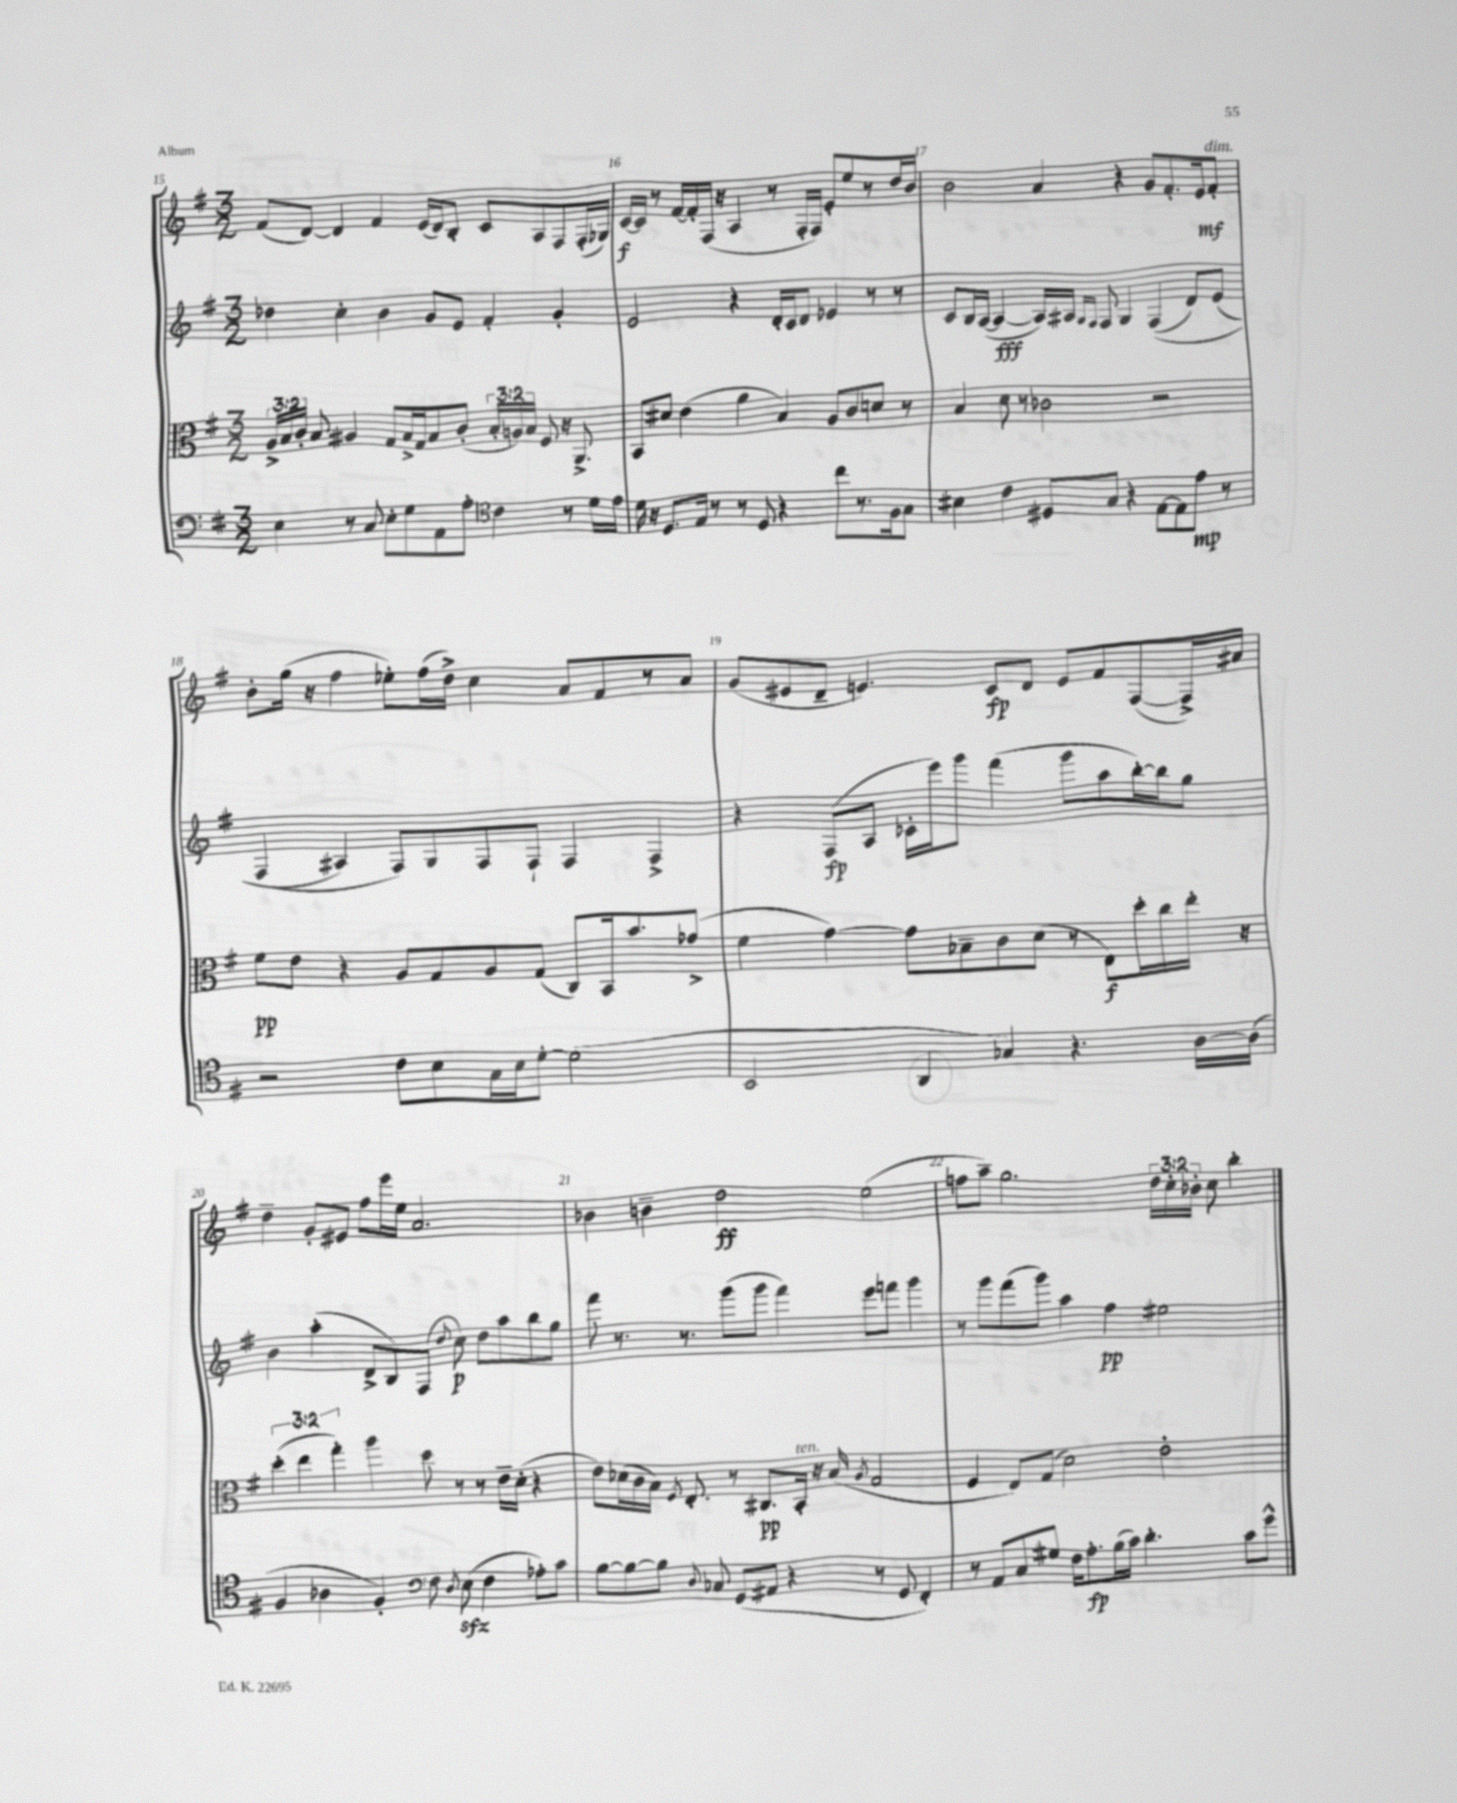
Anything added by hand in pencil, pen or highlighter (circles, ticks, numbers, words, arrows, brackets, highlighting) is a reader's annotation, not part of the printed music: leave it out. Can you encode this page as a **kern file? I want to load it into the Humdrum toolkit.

**kern	**dynam	**kern	**dynam	**kern	**dynam	**kern	**dynam
*part4	*part4	*part3	*part3	*part2	*part2	*part1	*part1
*staff4	*staff4	*staff3	*staff3	*staff2	*staff2	*staff1	*staff1
*clefF4	*	*clefC3	*	*clefG2	*	*clefG2	*
*k[f#]	*	*k[f#]	*	*k[f#]	*	*k[f#]	*
*M3/2	*	*M3/2	*	*M3/2	*	*M3/2	*
=15	=15	=15	=15	=15	=15	=15	=15
4E\	.	24A^/LL	.	4dd-X\	.	(8f#/L	.
.	.	24B/	.	.	.	.	.
.	.	24c'/JJ	.	.	.	.	.
.	.	8B/	.	.	.	[8d/J)	.
8r	.	4A#X/	.	4cc'\	.	4d/]	.
8C/	.	.	.	.	.	.	.
8E'\L	.	8G/L	.	4b\	.	4f#/	.
8G\	.	16B^/L	.	.	.	.	.
.	.	16G/J	.	.	.	.	.
8AA\	.	8B/	.	8g/L	.	(16e/LL	.
.	.	.	.	.	.	16d/J)	.
8A'\J	.	(8c'/J	.	8e/J	.	8B'/J	.
*clefC4	*	*	*	*	*	*	*
4c\	.	24B'/LL	.	4f#'/	.	8c/L	.
.	.	24An/)	.	.	.	.	.
.	.	24B/JJ	.	.	.	.	.
.	.	8F#/	.	.	.	8A/	.
8r	.	16r	.	4g'/	.	8F#/	.
.	.	8.AA^/	.	.	.	.	.
16d\LL	.	.	.	.	.	(16F#'/L	.
16e\JJ	.	.	.	.	.	16G-X/JJ)	.
=16	=16	=16	=16	=16	=16	=16	=16
16d\	.	8BB/L	.	2e/	.	[16c/LL	f
16r	.	.	.	.	.	16c/JJ]	.
8.D/L	.	8d#X/J	.	.	.	8r	.
.	.	(4e\	.	.	.	[16f#/LL	.
16E/Jk	.	.	.	.	.	16f#'/]	.
8r	.	.	.	.	.	(16F#/JJ	.
.	.	.	.	.	.	16r	.
8r	.	4a\	.	4r	.	4A/	.
8D/	.	.	.	.	.	.	.
4r	.	4B/)	.	16d'/LL	.	8r	.
.	.	.	.	16c/J	.	.	.
.	.	.	.	8d/J	.	16F#'/LL	.
.	.	.	.	.	.	16F#/JJ)	.
8cc\L	.	8A/L	.	4e-X/	.	8e'/L	.
8.r	.	8c/	.	.	.	8ee/	.
.	.	8dn/J	.	8r	.	8r	.
16F#\k	.	.	.	.	.	.	.
8G\J	.	8r	.	8r	.	16dd/L	.
.	.	.	.	.	.	16b/JJ	.
=17	=17	=17	=17	=17	=17	=17	=17
4B#X\	.	4B/	.	8c/L	.	2b\	.
.	.	.	.	16B/L	.	.	.
.	.	.	.	([16A/JJ	.	.	.
4c\	.	8d\	.	4A/_	fff	.	.
.	.	8r	.	.	.	.	.
8D#X/L	.	2c-X\	.	16A/LL])	.	4a/	.
.	.	.	.	16A#X/JJ	.	.	.
.	.	.	.	16qqG/LL	.	.	.
.	.	.	.	16qqF#/JJ	.	.	.
8G/J	.	.	.	8F#/	.	.	.
4r	.	.	.	4G/	.	4r	.
[8E\L	.	2r	.	((4F#/	.	8g/L	.
8E\]	.	.	.	.	.	8.f#'/	.
8e\J	mp	.	.	8d/L)	.	.	.
.	.	.	.	.	.	16e/k	mf
!	!	!	!	!	!	!LO:TX:a:i:t=dim.	!
8r	.	.	.	(8e/J	.	8f#'/J	.
!!LO:LB:g=z
=18	=18	=18	=18	=18	=18	=18	=18
2r	.	8f#\L	pp	4F#/	.	8b'\L	.
.	.	8e\J	.	.	.	(16gg\Jk	.
.	.	.	.	.	.	16r	.
.	.	4r	.	4A#X/)	.	4ff#\	.
8c\L	.	8A/L	.	8F#/L)	.	8ee-X'\L)	.
8B\	.	8G/	.	8G/	.	(16ff#\L	.
.	.	.	.	.	.	16dd^\JJ)	.
16G\L	.	8A/	.	8F#/	.	4cc\	.
16B\J	.	.	.	.	.	.	.
[8d'\J	.	(8G/J	.	8F#`/J	.	.	.
(2d\]	.	8C/L)	.	4F#/	.	8a/L	.
.	.	16BB/k	.	.	.	8f#/	.
.	.	8.b/	.	.	.	.	.
.	.	.	.	4F#^/	.	8r	.
.	.	(8g-X^/J	.	.	.	8a/J	.
=19	=19	=19	=19	=19	=19	=19	=19
2BB/	.	4f#\	.	4r	.	(8g/L	.
.	.	.	.	.	.	8e#X/	.
.	.	[4g\)	.	(8F#/L	fp	8d~/J	.
.	.	.	.	8A/J	.	4.en/)	.
4AA/	.	8g\L]	.	16c-X'\LL	.	.	.
.	.	.	.	16eee\J)	.	.	.
.	.	8B-X~\	.	8ggg\J	.	.	.
4G-X/)	.	8c\	.	(4fff#\	.	8c/L	fp
.	.	(8d\J	.	.	.	8d/J	.
4.r	.	8r	.	8ggg\L	.	8e/L	.
.	.	8E\L)	f	8aa\	.	8f#/	.
.	.	16dd'\L	.	[16bb'\L)	.	([8F#/	.
.	.	16cc\	.	16bb\J]	.	.	.
[16A\LL	.	16ee'\JJ	.	8gg\J	.	16F#^/L])	.
(16A\JJ]	.	16r	.	.	.	16a#X/JJ	.
!!LO:LB:g=z
=20	=20	=20	=20	=20	=20	=20	=20
4F#/	.	(6dd'\	.	4b\	.	4dd~\	.
.	.	6ee\	.	.	.	.	.
4A-X\	.	.	.	(4aa'\	.	8g'/L	.
.	.	6gg'\)	.	.	.	.	.
.	.	.	.	.	.	8e#X/J	.
4F#'/)	.	4aa\	.	8d^/L	.	8ff#\L	.
.	.	.	.	8B/)	.	16eee\L	.
.	.	.	.	.	.	16ee\JJ	.
*clefF4	*	*	*	*	*	*	*
8F#\	.	8dd\	.	(8F#/J	.	2.a/	.
8qD/	.	.	.	8qqdd/	.	.	.
(8Ezz\	.	8r	.	8cc\)	p	.	.
4F#\	.	8r	.	8dd\L	.	.	.
.	.	16e~\LL	.	8aa\	.	.	.
.	.	(16d'\JJ	.	.	.	.	.
8A-X'\L)	.	4r	.	8bb\	.	.	.
8c\J	.	.	.	8gg\J	.	.	.
=21	=21	=21	=21	=21	=21	=21	=21
[8B\L	.	8e\L)	.	8fff#\	.	4b-X\	.
8B\_	.	(16d-X\L	.	8.r	.	.	.
.	.	16c\	.	.	.	.	.
8B\J]	.	16B\JJ)	.	.	.	4bn~\	.
.	.	8qF#/	.	.	.	.	.
.	.	8.E'/	.	8.r	.	.	.
8qqD/	.	.	.	.	.	.	.
8C-X/	.	.	.	.	.	.	.
(8GG/L	.	8r	.	(8ggg\L	.	2dd\	ff
8AA#X/J	.	8.C#X/L	pp	8ggg\J	.	.	.
4r	.	.	.	4fff#\)	.	.	.
!	!	!LO:TX:a:i:t=ten.	!	!	!	!	!
.	.	16BB'/Jk	.	.	.	.	.
.	.	16r	.	.	.	.	.
.	.	(16B/	.	.	.	.	.
.	.	8qA/	.	.	.	.	.
8r	.	2G/	.	8eee\L	.	(2ee\	.
8GG/	.	.	.	8fffn\J	.	.	.
4FF#'/)	.	.	.	4ggg\	.	.	.
=22	=22	=22	=22	=22	=22	=22	=22
8r	.	4F#/	.	8r	.	8ffn\L	.
8AA/L	.	.	.	8ggg\L	.	8aa~\J)	.
8C/	.	8E/L)	.	(8fff#\	.	2.gg\	.
8G#X/J	.	(8G/J	.	8ggg\J)	.	.	.
16F#\KL	.	2d\)	.	4aa\	.	.	.
8.A'\	fp	.	.	.	.	.	.
(16B\L	.	.	.	4ff#\	pp	.	.
16c\JJ)	.	.	.	.	.	.	.
4.d'\	.	.	.	.	.	.	.
.	.	2e'\	.	2ee#X\	.	24dd\LL	.
.	.	.	.	.	.	24cc'\	.
.	.	.	.	.	.	24b-X'\JJ	.
.	.	.	.	.	.	8cc\	.
8c\L	.	.	.	.	.	4bb'\	.
8g^^\J	.	.	.	.	.	.	.
==	==	==	==	==	==	==	==
*-	*-	*-	*-	*-	*-	*-	*-
